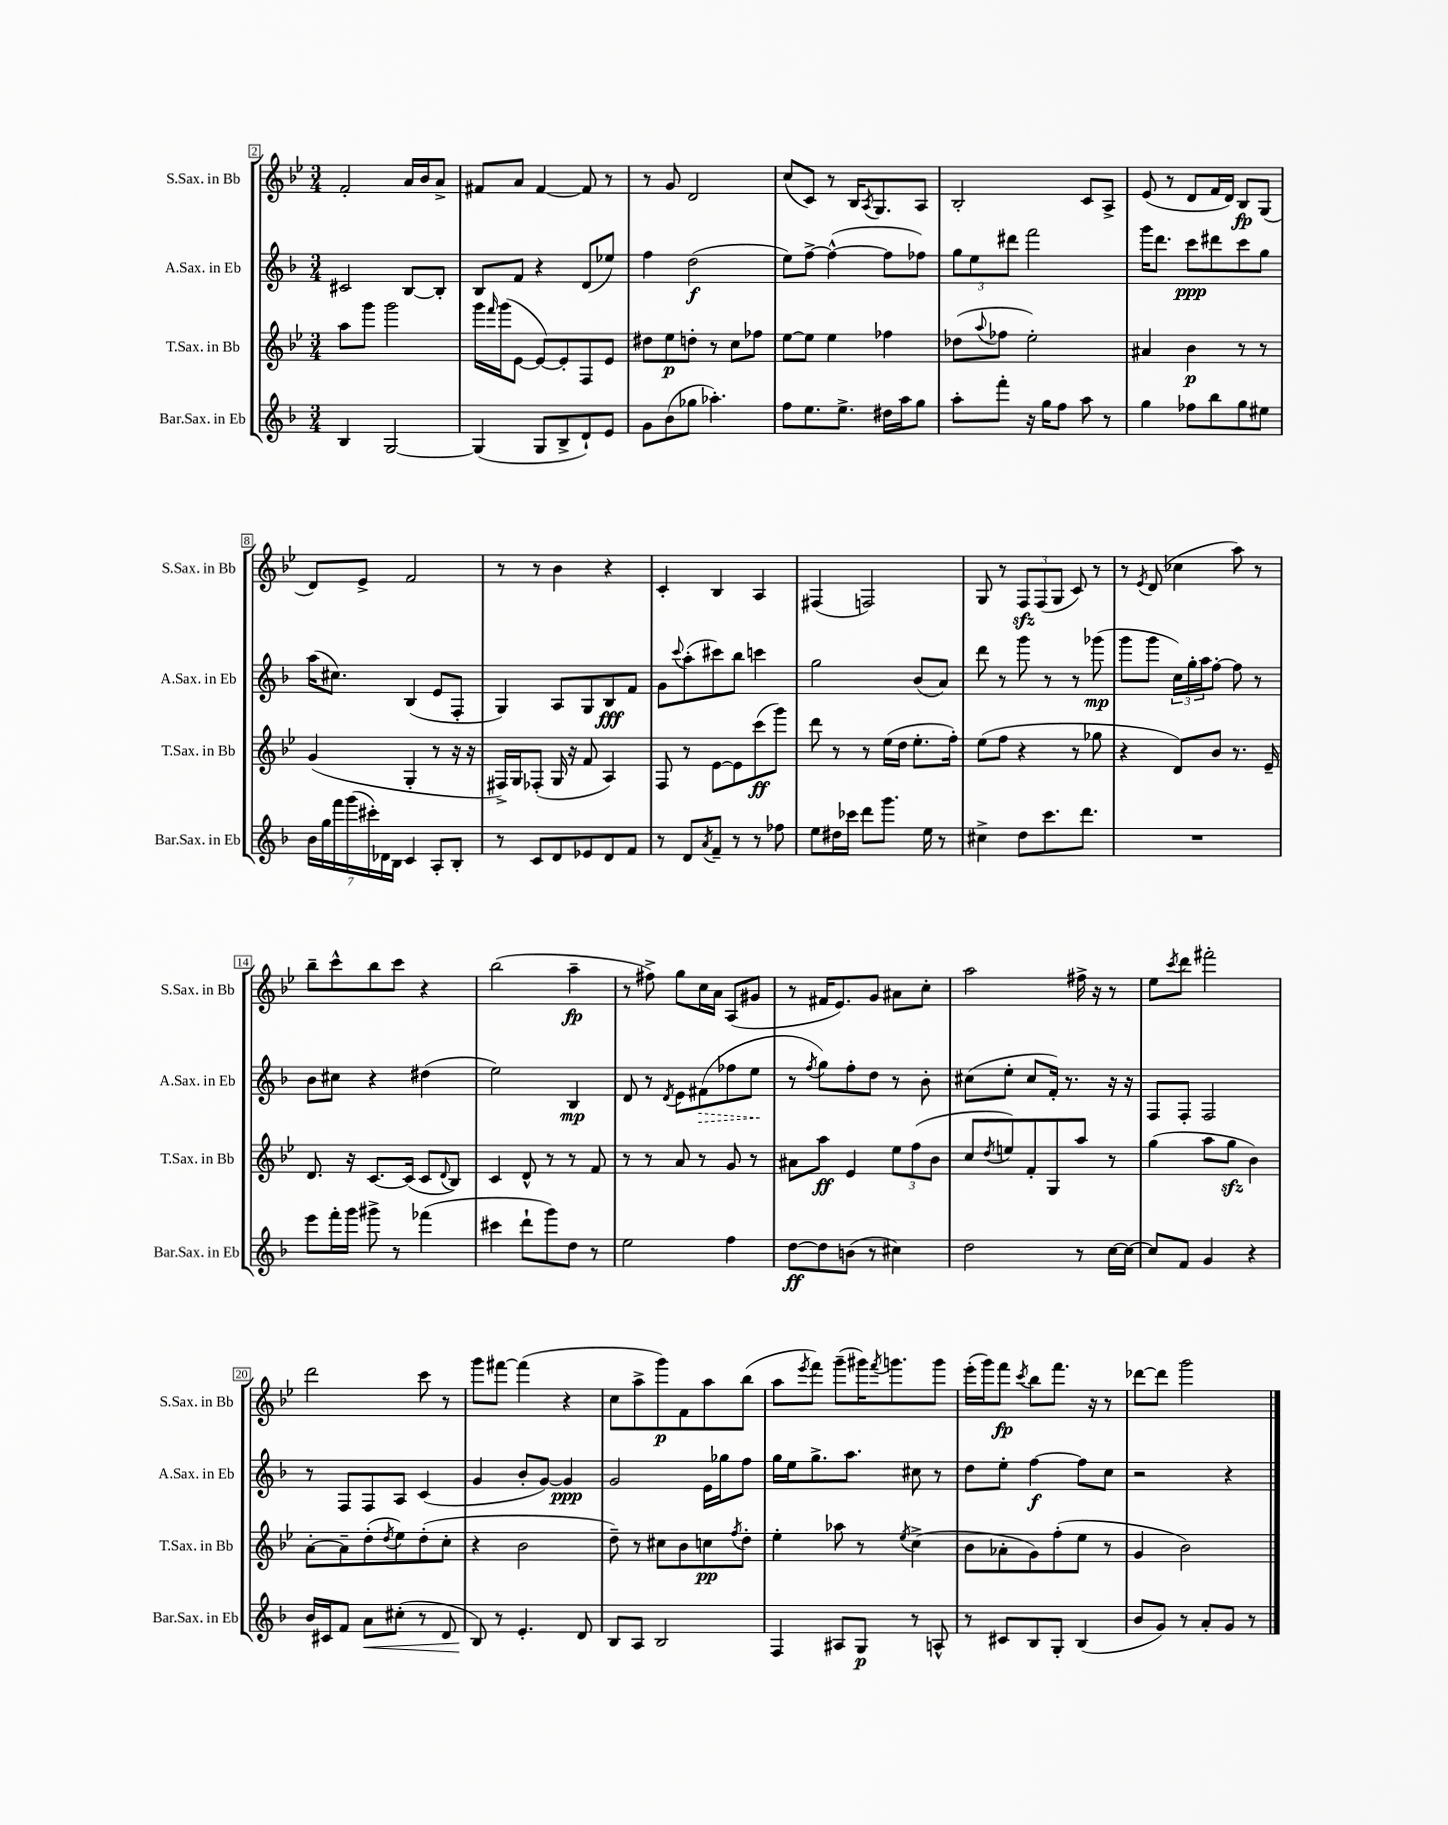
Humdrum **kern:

**kern	**dynam	**kern	**dynam	**kern	**dynam	**kern	**dynam
*part4	*part4	*part3	*part3	*part2	*part2	*part1	*part1
*staff4	*staff4	*staff3	*staff3	*staff2	*staff2	*staff1	*staff1
*I"Bar.Sax. in Eb	*	*I"T.Sax. in Bb	*	*I"A.Sax. in Eb	*	*I"S.Sax. in Bb	*
*I'Bar.Sax. in Eb	*	*I'T.Sax. in Bb	*	*I'A.Sax. in Eb	*	*I'S.Sax. in Bb	*
*clefG2	*	*clefG2	*	*clefG2	*	*clefG2	*
*k[b-]	*	*k[b-e-]	*	*k[b-]	*	*k[b-e-]	*
*M3/4	*	*M3/4	*	*M3/4	*	*M3/4	*
=2	=2	=2	=2	=2	=2	=2	=2
4B-/	.	8aa\L	.	2c#X/	.	2f'/	.
.	.	8ggg\J	.	.	.	.	.
[2G/	.	2ggg\	.	.	.	.	.
.	.	.	.	[8B-/L	.	16a/LL	.
.	.	.	.	.	.	16b-/J	.
.	.	.	.	8B-'/J]	.	8a^/J	.
=3	=3	=3	=3	=3	=3	=3	=3
(4G/]	.	16ggg\LL	.	8B-/L	.	8f#X/L	.
.	.	16qqfff/	.	.	.	.	.
.	.	(16ggg\J	.	.	.	.	.
.	.	[8e-\J	.	8f/J	.	8a/J	.
8G/L	.	8e-/L_)	.	4r	.	[4f#/	.
8B-^/	.	8e-'/]	.	.	.	.	.
8d`/)	.	8F/	.	(8d/L	.	8f#/]	.
8e/J	.	8e-/J	.	8ee-X/J)	.	8r	.
=4	=4	=4	=4	=4	=4	=4	=4
8g\L	.	8dd#X\L	.	4ff\	.	8r	.
(8b-\	.	8ee-\	p	.	.	8g/	.
8gg-X\J	.	8ddn'\J	.	(2dd\	f	2d/	.
4.aa-X'\)	.	8r	.	.	.	.	.
.	.	8cc\L	.	.	.	.	.
.	.	8ff-X\J	.	.	.	.	.
=5	=5	=5	=5	=5	=5	=5	=5
8ff\L	.	[8ee-\L	.	8ee\L)	.	(8cc/L	.
8.ee\	.	8ee-\J]	.	[8ff^\J	.	8c/J)	.
.	.	4ee-\	.	(4ff^^\_	.	8r	.
8.ee^\J	.	.	.	.	.	.	.
.	.	.	.	.	.	16B-/KL	.
.	.	.	.	.	.	8qA/	.
.	.	.	.	.	.	8.G/	.
16dd#X\LL	.	4ff-X\	.	8ff\L]	.	.	.
16aa\J	.	.	.	.	.	.	.
8gg\J	.	.	.	8ff-X\J)	.	8A/J	.
=6	=6	=6	=6	=6	=6	=6	=6
8aa'\L	.	(8dd-X\L	.	12gg\L	.	2B-'/	.
.	.	.	.	12ee\	.	.	.
.	.	8qqaa/	.	.	.	.	.
8fff'\J	.	8ff-X\J	.	.	.	.	.
.	.	.	.	12ddd#X\J	.	.	.
16r	.	2ee-'\)	.	2fff\	.	.	.
16gg\KL	.	.	.	.	.	.	.
8ff\J	.	.	.	.	.	.	.
8aa\	.	.	.	.	.	8c/L	.
8r	.	.	.	.	.	8A^/J	.
=7	=7	=7	=7	=7	=7	=7	=7
4gg\	.	4a#X/	.	16ggg\KL	.	(8e-/	.
.	.	.	.	8.ddd\J	.	.	.
.	.	.	.	.	.	8r	.
8ff-X\L	.	4b-\	p	8ccc\L	ppp	8d/L	.
8bb-\	.	.	.	8ddd#X\	.	16f/L	.
.	.	.	.	.	.	16d/JJ)	.
8gg\	.	8r	.	8ccc\	.	8B-/L	fp
8ee#X\J	.	8r	.	8gg\J	.	(8G/J	.
!!LO:LB:g=z
=8	=8	=8	=8	=8	=8	=8	=8
28b-\LL	.	(4g/	.	(16aa\KL	.	8d/L)	.
28gg\	.	.	.	.	.	.	.
.	.	.	.	8.cc#X\J)	.	.	.
28fff\	.	.	.	.	.	.	.
(28ggg\	.	.	.	.	.	.	.
.	.	.	.	.	.	8e-^/J	.
28ccc#X'\)	.	.	.	.	.	.	.
28d-X\	.	.	.	.	.	.	.
28B-\JJ	.	.	.	.	.	.	.
4c/	.	4G'/	.	(4B-/	.	2f/	.
8A'/L	.	8r	.	8e/L	.	.	.
8B-'/J	.	16r	.	8F'/J	.	.	.
.	.	16r	.	.	.	.	.
=9	=9	=9	=9	=9	=9	=9	=9
8r	.	16F#X^/LL)	.	4G/)	.	8r	.
.	.	16G/J	.	.	.	.	.
8c/L	.	(8F-X'/J	.	.	.	8r	.
8d/	.	16G/	.	8A/L	.	4b-\	.
.	.	16r	.	.	.	.	.
8e-X/	.	8f/	.	8G/	.	.	.
8d/	.	4A/)	.	8B-/	fff	4r	.
8f/J	.	.	.	8f/J	.	.	.
=10	=10	=10	=10	=10	=10	=10	=10
8r	.	8F/	.	8g\L	.	4c'/	.
.	.	.	.	8qqccc/	.	.	.
8d/L	.	8r	.	(8aa'\	.	.	.
8qa/	.	.	.	.	.	.	.
8f~/J	.	[8e-\L	.	8ccc#X\)	.	4B-/	.
8r	.	8e-\]	.	8bb-\J	.	.	.
8r	.	(8ccc\	ff	4cccn\	.	4A/	.
8ff-X\	.	8ggg\J)	.	.	.	.	.
=11	=11	=11	=11	=11	=11	=11	=11
8ee\L	.	8ddd\	.	2gg\	.	(4F#X/	.
16dd#X\L	.	8r	.	.	.	.	.
16ccc-X\JJ	.	.	.	.	.	.	.
8ddd\L	.	8r	.	.	.	2Fn/)	.
8.ggg\J	.	(16ee-\LL	.	.	.	.	.
.	.	16dd\JJ	.	.	.	.	.
.	.	8.ee-'\L	.	(8b-/L	.	.	.
16ee\	.	.	.	.	.	.	.
8r	.	.	.	8a/J)	.	.	.
.	.	16ff'\Jk)	.	.	.	.	.
=12	=12	=12	=12	=12	=12	=12	=12
4cc#X^\	.	(8ee-\L	.	8ddd\	.	8G/	.
.	.	8ff\J	.	8r	.	8r	.
8dd\L	.	4r	.	8ggg\	.	12Fzz/L	.
.	.	.	.	.	.	(12F/	.
8.ccc\	.	.	.	8r	.	.	.
.	.	.	.	.	.	12G/J	.
.	.	8r	.	8r	.	8c/)	.
8.ddd\J	.	.	.	.	.	.	.
.	.	8gg-X\	.	(8ggg-X\	mp	8r	.
=13	=13	=13	=13	=13	=13	=13	=13
2.r	.	4r	.	8ggg\L	.	8r	.
.	.	.	.	.	.	8qe-/	.
.	.	.	.	8ggg\J	.	(8d/	.
.	.	8d/L)	.	24cc\LL)	.	4cc-X\	.
.	.	.	.	24gg'\	.	.	.
.	.	.	.	24aa\J	.	.	.
.	.	8b-/J	.	[8ff'\J	.	.	.
.	.	8.r	.	8ff\]	.	8aa\)	.
.	.	.	.	8r	.	8r	.
.	.	16e-~/	.	.	.	.	.
!!LO:LB:g=z
=14	=14	=14	=14	=14	=14	=14	=14
8eee\L	.	8.d/	.	8b-\L	.	8bb-~\L	.
16fff'\L	.	.	.	8cc#X\J	.	8ccc^^\	.
16ggg\JJ	.	16r	.	.	.	.	.
8ggg#X^\	.	[8.c/L	.	4r	.	8bb-\	.
8r	.	.	.	.	.	8ccc\J	.
.	.	(16c/Jk]	.	.	.	.	.
(4fff-X\	.	8c/L	.	(4dd#X\	.	4r	.
.	.	8qqd/	.	.	.	.	.
.	.	8B-/J)	.	.	.	.	.
=15	=15	=15	=15	=15	=15	=15	=15
4ccc#X\	.	4c/	.	2ee\)	.	(2bb-\	.
8ddd`\L	.	8d^^/	.	.	.	.	.
8ggg\)	.	8r	.	.	.	.	.
8dd\J	.	8r	.	4B-/	mp	4aa~\	fp
8r	.	8f/	.	.	.	.	.
=16	=16	=16	=16	=16	=16	=16	=16
2ee\	.	8r	.	8d/	.	8r	.
.	.	8r	.	8r	.	8ff#X^\)	.
.	.	.	.	8qd/	.	.	.
.	.	8a/	.	8e\L	.	8gg\L	.
!	!	!	!	!	!LO:HP:b	!	!
.	.	8r	.	(8f#X\	>	16cc\L	.
.	.	.	.	.	.	16a\JJ	.
4ff\	.	8g/	.	8ff-X\	.	(8A/L	.
.	.	8r	.	8ee\J	.	8g#X/J	.
.	.	.	.	.	]	.	.
=17	=17	=17	=17	=17	=17	=17	=17
[8dd\L	ff	8a#X\L	.	8r	.	8r	.
.	.	.	.	8qff/	.	.	.
8dd\]	.	8aa\J	ff	8gg\L)	.	16f#X/KL	.
.	.	.	.	.	.	8.e-/)	.
(8bn\J	.	4e-/	.	8ff'\	.	.	.
8r	.	.	.	8dd\J	.	8g/J	.
4cc#X\)	.	12ee-\L	.	8r	.	8a#X\L	.
.	.	(12ff\	.	.	.	.	.
.	.	.	.	8b-'\	.	8cc'\J	.
.	.	12b-\J	.	.	.	.	.
=18	=18	=18	=18	=18	=18	=18	=18
2dd\	.	8cc/L	.	(8cc#X\L	.	2aa\	.
.	.	8qdd/	.	.	.	.	.
.	.	8een/)	.	8ee'\J	.	.	.
.	.	8f'/	.	8cc#/L	.	.	.
.	.	8G/	.	16f'/Jk)	.	.	.
.	.	.	.	8.r	.	.	.
8r	.	8aa/J	.	.	.	16ff#X^\	.
.	.	.	.	.	.	16r	.
[16cc\LL	.	8r	.	16r	.	8r	.
16cc\JJ_	.	.	.	16r	.	.	.
=19	=19	=19	=19	=19	=19	=19	=19
8cc/L]	.	(4gg\	.	8F/L	.	8ee-\L	.
.	.	.	.	.	.	8qccc/	.
8f/J	.	.	.	8F'/J	.	8ddd\J	.
4g/	.	8aa\L	.	2F/	.	2fff#X'\	.
.	.	8ggzz\J	.	.	.	.	.
4r	.	4b-\)	.	.	.	.	.
!!LO:LB:g=z
=20	=20	=20	=20	=20	=20	=20	=20
16b-/LL	.	[8a'\L	.	8r	.	2ddd\	.
16c#X/J	.	.	.	.	.	.	.
8f/J	.	8a~\]	.	8F/L	.	.	.
!	!LO:HP:b	!	!	!	!	!	!
8a\L	<	(8dd'\	.	8F/	.	.	.
.	.	8qdd/	.	.	.	.	.
(8cc#X'\J	.	8ee-\)	.	8A/J	.	.	.
8r	.	(8dd'\	.	(4c/	.	8ccc\	.
8d/	.	8cc'\J	.	.	.	8r	.
=21	=21	=21	=21	=21	=21	=21	=21
8B-/)	.	4r	.	4g/	.	8ggg\L	.
8r	[	.	.	.	.	[8fff#X\J	.
4.e'/	.	2b-\	.	8b-'/L	.	(4fff#\]	.
.	.	.	.	[8g/J)	.	.	.
.	.	.	.	4g/]	ppp	4r	.
8d/	.	.	.	.	.	.	.
=22	=22	=22	=22	=22	=22	=22	=22
8B-/L	.	8dd~\)	.	2g/	.	8cc\L	.
8A/J	.	8r	.	.	.	8aa^\	.
2B-/	.	8cc#X\L	.	.	.	8ggg\)	p
.	.	8b-\	.	.	.	8f\	.
.	.	8ccn\	pp	16e\LL	.	8aa\	.
.	.	.	.	16gg-X\J	.	.	.
.	.	8qff/	.	.	.	.	.
.	.	8dd'\J	.	8ff\J	.	(8bb-\J	.
=23	=23	=23	=23	=23	=23	=23	=23
4F/	.	4ee-'\	.	16gg\LL	.	8aa\L	.
.	.	.	.	16ee\J	.	.	.
.	.	.	.	.	.	8qeee-/	.
.	.	.	.	8.gg^\	.	8fff\J)	.
8A#X/L	.	8aa-X\	.	.	.	(8ggg~\L	.
.	.	.	.	8.aa\J	.	.	.
8G/J	p	8r	.	.	.	16ggg#X\K)	.
.	.	.	.	.	.	8qfff/	.
.	.	.	.	.	.	8.gggn\	.
.	.	8qee-/	.	.	.	.	.
8r	.	(4cc^\	.	8cc#X\	.	.	.
8An^^/	.	.	.	8r	.	8ggg\J	.
=24	=24	=24	=24	=24	=24	=24	=24
8r	.	8b-\L	.	8dd\L	.	(16eee-'\LL	.
.	.	.	.	.	.	16ggg\J)	.
8c#X/L	.	8a-X'\	.	8ee'\J	.	8fff\J	fp
.	.	.	.	.	.	8qccc/	.
8B-/	.	8g\)	.	[4ff\	f	8bb-\L	.
8G'/J	.	(8ff'\	.	.	.	8.fff\J	.
(4B-/	.	8ee-\J	.	8ff\L]	.	.	.
.	.	.	.	.	.	16r	.
.	.	8r	.	8cc\J	.	8r	.
=25	=25	=25	=25	=25	=25	=25	=25
8b-/L	.	4g/	.	2r	.	[8ddd-X\L	.
8g/J)	.	.	.	.	.	8ddd-\J]	.
8r	.	2b-\)	.	.	.	2ggg\	.
8a'/L	.	.	.	.	.	.	.
8g/J	.	.	.	4r	.	.	.
8r	.	.	.	.	.	.	.
==	==	==	==	==	==	==	==
*-	*-	*-	*-	*-	*-	*-	*-
